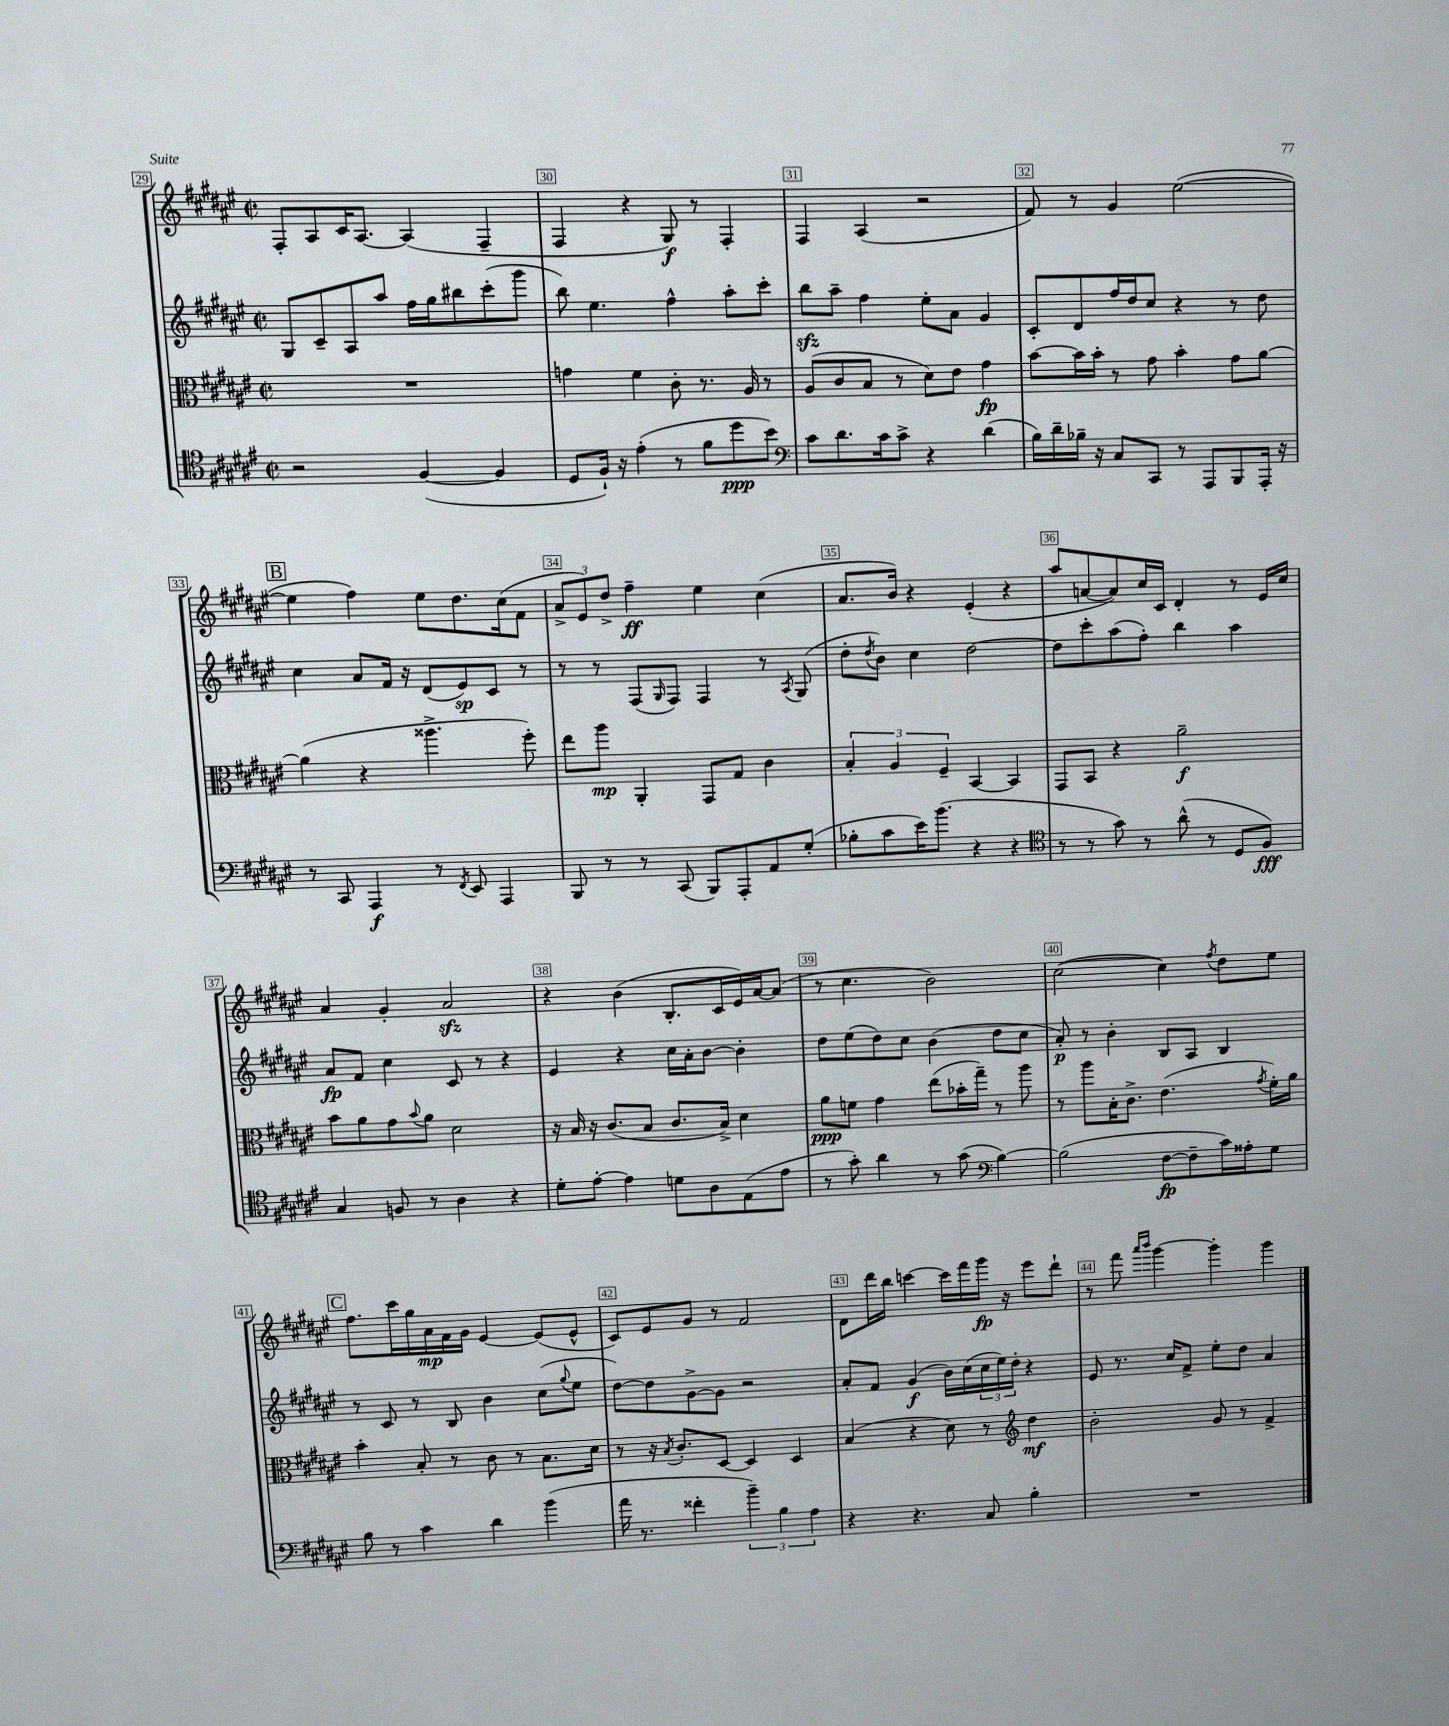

**kern	**kern	**kern	**kern
*staff4	*staff3	*staff2	*staff1
*clefC4	*clefC3	*clefG2	*clefG2
*k[f#c#g#d#a#e#]	*k[f#c#g#d#a#e#]	*k[f#c#g#d#a#e#]	*k[f#c#g#d#a#e#]
*M2/2	*M2/2	*M2/2	*M2/2
*met(c|)	*met(c|)	*met(c|)	*met(c|)
2r	1r	8G#/L	8F#'/L
.	.	8c#~/	8A#/
.	.	8A#/	16c#/K
.	.	.	[8.A#/J
.	.	8aa#/J	.
([4F#/	.	16ff#\LL	(4A#/]
.	.	16gg#\J	.
.	.	8bb#\	.
4F#/]	.	(8ccc#'\	4F#~/
.	.	8ggg#\J	.
=	=	=	=
8D#/L	4g\	8bb\)	4F#/
16F#`/Jk)	.	4.ee#\	.
16r	.	.	.
(4e#'\	4f#\	.	4r
8r	8c#'\	4ff#^^\	8G#/)
8f#\L	8.r	.	8r
8dd#\	.	8aa#'\L	4F#'/
.	16A#/	.	.
8b\J)	8r	8ccc#'\J	.
=	=	=	=
*clefF4	*	*	*
8c#\L	(8A#/L	8bb\L	4F#/
8.d#\	8c#/	8aa#~\J	.
.	8B/J	4ff#\	(4A#/
16c#\k	.	.	.
8c#^\J	8r	.	.
4r	8d#\L)	8ee#'\L	2r
.	8e#\J	8a#\J	.
(4d#\	4g#\	4g#/	.
=	=	=	=
16B\LL)	[8b\L	8c#'/L	8f#/)
16d#~\	.	.	.
16B-~\JJ	16b\]L	8d#/	8r
16r	16b'\JJ	.	.
8C#/L	8r	16ff#/L	4g#/
.	.	16dd#/J	.
8CC#/J	8g#\	8cc#/J	.
8r	4b'\	4r	([2ee#\
8AAA#/L	.	.	.
8BBB/	8g#\L	8r	.
16AAA#'/Jk	[8a#\J	8dd#\	.
16r	.	.	.
=	=	=	=
8r	(4a#\]	4cc#\	4ee#\]
8CC#/	.	.	.
4AAA#/	4r	8a#/L	4ff#\)
.	.	16f#/Jk	.
.	.	16r	.
8r	4.aa##^\	(8d#/L	8ee#\L
8qFF#/	.	.	.
8EE#/	.	8e#/)	8.dd#\
4AAA#/	.	8c#/J	.
.	.	.	(16cc#\k
.	8ff#'\)	8r	8f#\J
=	=	=	=
8BBB/	8ee#\L	8r	12a#^/L
.	.	.	12e#/)
8r	8aa#\J	8r	.
.	.	.	12dd#^/J
8r	4AA#'/	(8F#/L	4ff#~\
.	.	16qqG#/	.
(8CC#/	.	8F#/J)	.
8BBB/L)	8GG#/L	4F#/	4ee#\
8AAA#'/	8G#/J	.	.
8AA#/	4c#\	8r	(4cc#\
.	.	8qA#/	.
(8G#'/J	.	(8G#/	.
=	=	=	=
8B-'\L	6B'/	8dd#'\L	8.a#/L
.	.	8qdd#/	.
8c#\	.	8b\J)	.
.	6A#/	.	.
.	.	.	16b/Jk)
16e#\K)	.	4cc#\	4r
(8.b\J	.	.	.
.	6F#~/	.	.
4r	[4BB/	[2dd#\	(4e#'/
4r	4BB/]	.	4r
=	=	=	=
*clefC4	*	*	*
8r	8GG#/L	8dd#\]L	8aa#/L
8r	8BB/J	8ccc#'\	[8a/
8g#\)	4r	(8aa#\	8a/])
8r	.	8ff#'\J)	16cc#/L
.	.	.	16c#/JJ
(8a#^^\	2a#~\	4bb\	4d#'/
8r	.	.	.
8D#/L	.	4aa#\	8r
8F#/J)	.	.	16e#/LL
.	.	.	16cc#/JJ
=	=	=	=
4G#/	8b\L	8a#/L	4a#/
.	8a#\	8f#/J	.
8F/	8g#\	4cc#\	4g#'/
.	8qqb/	.	.
8r	8a#\J	.	.
4A#\	2d#\	8c#/	2a#/
.	.	8r	.
4r	.	4r	.
=	=	=	=
8d#'\L	16r	4e#/	4r
.	16B/	.	.
[8e#'\J	16r	.	.
.	(8.c#/L	.	.
4e#\]	.	4r	(4b\
.	8B/J	.	.
8d\L	8.c#/L	16cc#\LL	8.B'/L
.	.	16a#'\J	.
8A#\	.	[8b\J	.
.	16B^/Jk)	.	16c#/L
(8E#\	4d#\	4b'\]	16e#/)
.	.	.	[16a#/J
8e#\J	.	.	(8a#/]J
=	=	=	=
8r	8a#\L	8dd#\L	8r
8g#'\)	8f\J	(8ee#\	4.cc#\
4a#\	4g#\	8dd#\)	.
.	.	8cc#\J	.
8r	(8ee#\L	(4b\	2b\)
(8g#\	16b-'\L	.	.
.	16gg#~\JJ)	.	.
*clefF4	*	*	*
[4B\)	8r	8dd#\L	.
.	8aa#\	8cc#\J	.
=	=	=	=
(2B\]	8r	8a#'/)	([2cc#\
.	8aa#\L	8r	.
.	16B'\K	4b'\	.
.	8.c#^\J	.	.
[8F#\L	(4.e#\	8B/L	4cc#\])
8F#~\]	.	8A#/J	.
.	.	.	8qff#/
16c#\L)	.	4B/	8dd#\L
16A##'\J	.	.	.
.	8qg#/	.	.
8G#\J	16f#'\LL)	.	8ee#\J
.	16a#\JJ	.	.
=	=	=	=
8B\	4b'\	8r	8.ff#\L
8r	.	8c#/	.
.	.	.	16ccc#\L
4c#\	8B'/	8r	16gg#\
.	.	.	16a#\
.	8r	8B/	16f#\
.	.	.	16g#\JJ
4d#\	8c#\	4b\	[4e#/
.	8r	.	.
(4b\	8.B\L	(8cc#\L	(8e#/]L
.	.	8qqgg#/	.
.	.	8ee#\J	8e#^^/J
.	16d#\Jk	.	.
=	=	=	=
16a#\	8r	[8dd#\L)	8c#/L)
8.r	.	.	.
.	16r	8dd#\]	8e#/
.	8qB/	.	.
.	8.c#'/L	.	.
4f##'\	.	[8g#^\	8g#/J
.	[8D#/J	8g#\]J	8r
6b~\)	4D#/]	2r	2f#/
6B\	.	.	.
.	4D#/	.	.
6A#\	.	.	.
=	=	=	=
4r	(4B/	8a#'/L	8d#\L
.	.	8f#/J	16ddd#\L
.	.	.	16bb\JJ
4.r	4r	(4g#/	[4ccc\
.	8d#\)	16b\LL)	16ccc\]LL
.	.	(16cc#\	16fff#\
8C#/	8r	24cc#\	16ggg#\JJ
.	.	24ee#\)	.
.	.	.	16r
.	.	24dd#'\JJ	.
*	*clefG2	*	*
4B'\	4dd#\	4r	8eee#\L
.	.	.	8ddd#`\J
=	=	=	=
1r	2b'\	8e#/	8r
.	.	8.r	8fff#\
.	.	.	16qqaaa#/LL
.	.	.	16qqbbb/JJ
.	.	.	[4ggg#\
.	.	16cc#/LK	.
.	.	8f#^/J	.
.	8g#/	8ee#'\L	4ggg#'\]
.	8r	8dd#\J	.
.	4f#^/	4a#/	4ggg#\
==	==	==	==
*-	*-	*-	*-
